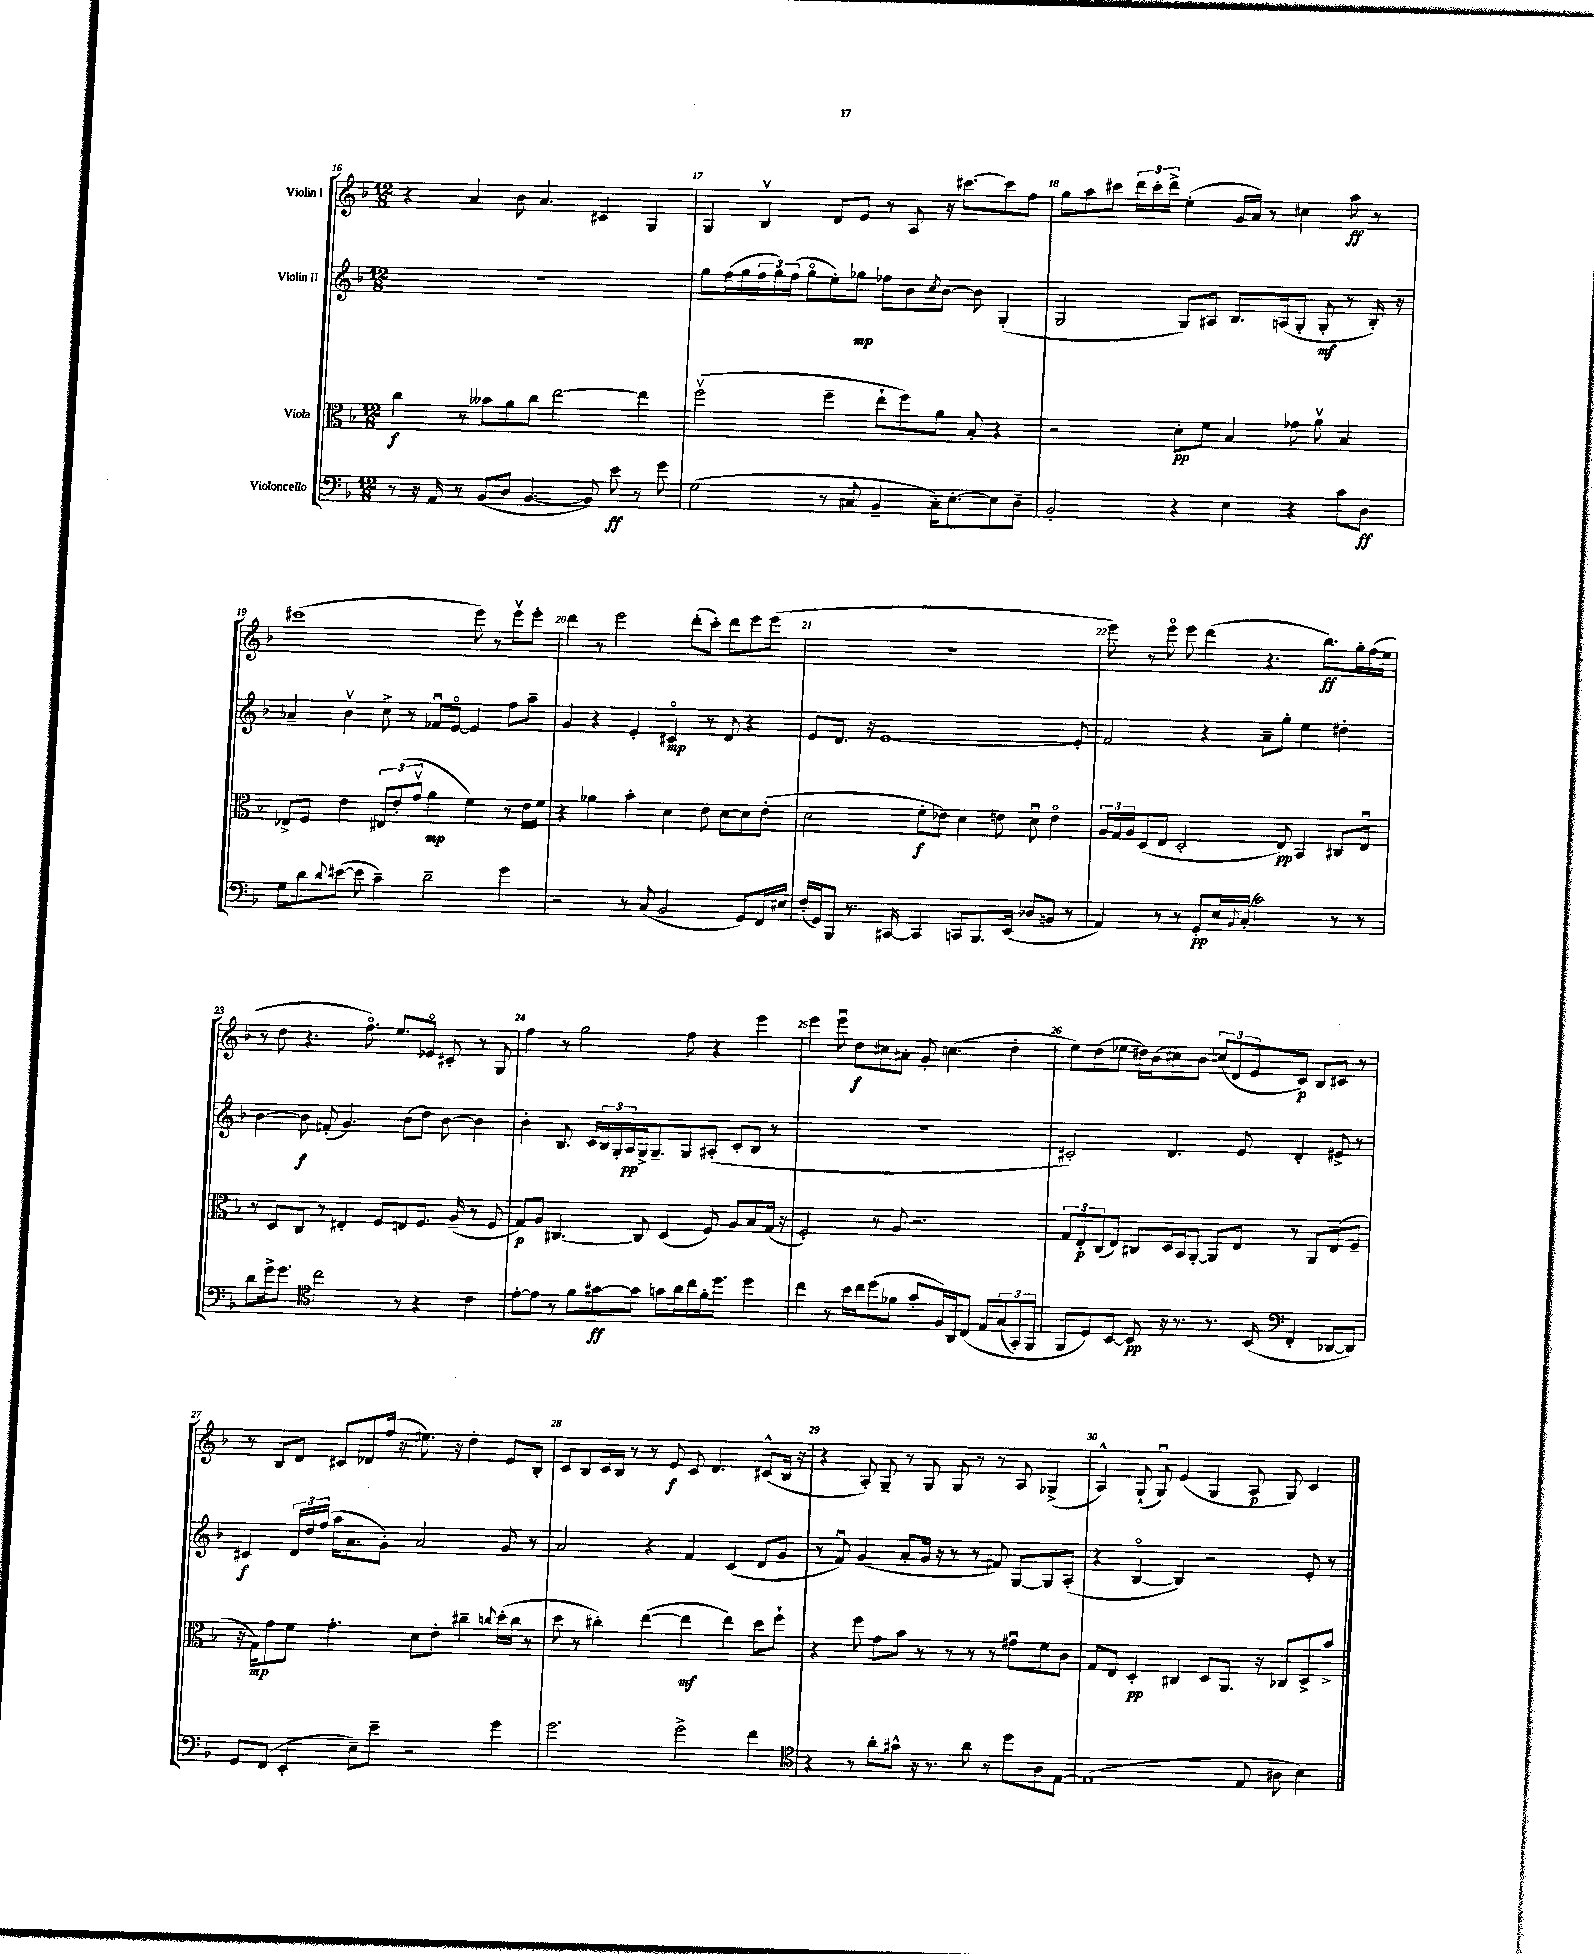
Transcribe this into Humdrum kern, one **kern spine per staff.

**kern	**dynam	**kern	**dynam	**kern	**dynam	**kern	**dynam
*part4	*part4	*part3	*part3	*part2	*part2	*part1	*part1
*staff4	*staff4	*staff3	*staff3	*staff2	*staff2	*staff1	*staff1
*I"Violoncello	*	*I"Viola	*	*I"Violin II	*	*I"Violin I	*
*clefF4	*	*clefC3	*	*clefG2	*	*clefG2	*
*k[b-]	*	*k[b-]	*	*k[b-]	*	*k[b-]	*
*M12/8	*	*M12/8	*	*M12/8	*	*M12/8	*
=16	=16	=16	=16	=16	=16	=16	=16
8r	.	4cc\	f	1.r	.	4r	.
16r	.	.	.	.	.	.	.
16AA/	.	.	.	.	.	.	.
8r	.	8r	.	.	.	4a/	.
(8BB-/L	.	8b--X\L	.	.	.	.	.
8D/J	.	8a\	.	.	.	8b-\	.
[4.BB-/	.	8cc\J	.	.	.	4.a/	.
.	.	[2ee\	.	.	.	.	.
8BB-/])	.	.	.	.	.	4c#X/	.
8e\	ff	.	.	.	.	.	.
8r	.	4ee\]	.	.	.	4G/	.
8g\	.	.	.	.	.	.	.
=17	=17	=17	=17	=17	=17	=17	=17
(2G\	.	(2ffv\	.	8gg\L	.	4G/	.
.	.	.	.	(16ff\L	.	.	.
.	.	.	.	16gg\	.	.	.
.	.	.	.	24ff\	.	4B-v/	.
.	.	.	.	24gg\)	.	.	.
.	.	.	.	(24ff\JJ	.	.	.
.	.	.	.	8gg\L	.	.	.
8r	.	4ff~\	.	8ee'\)	.	8d/L	.
8C#X/	.	.	.	8gg-X\J	mp	8e/J	.
4BB-~/	.	8ee`\L	.	8ff-X\L	.	8r	.
.	.	8ff\)	.	8b-\	.	8A/	.
.	.	.	.	8qcc/	.	.	.
16C#'\KL)	.	8a\J	.	[8b-\J	.	16r	.
[8.E'\	.	.	.	.	.	[8.ccc#X\L	.
.	.	8B-'/	.	8b-\]	.	.	.
8E\]	.	4r	.	(4G'/	.	8ccc#\]	.
8D~\J	.	.	.	.	.	8ff\J	.
=18	=18	=18	=18	=18	=18	=18	=18
2BB-'/	.	2r	.	2G/	.	8gg\L	.
.	.	.	.	.	.	8aa\	.
.	.	.	.	.	.	8ccc#X\J	.
.	.	.	.	.	.	24ddd\LL	.
.	.	.	.	.	.	24ccc#'\	.
.	.	.	.	.	.	24ddd^\JJ	.
4r	.	8d'\L	pp	8G/L)	.	(4ee'\	.
.	.	8f\J	.	8A#X/J	.	.	.
4E\	.	4B-/	.	8.B-/L	.	16g/LL	.
.	.	.	.	.	.	16a/JJ)	.
.	.	.	.	.	.	8r	.
.	.	.	.	(16An/k	.	.	.
4r	.	8g-X\	.	8G'/J	.	4cc#X\	.
.	.	8av\	.	8G'/	mf	.	.
8c\L	.	4B-/	.	8r	.	8aa\	ff
8D\J	ff	.	.	16B-'/)	.	8r	.
.	.	.	.	16r	.	.	.
!!LO:LB:g=z
=19	=19	=19	=19	=19	=19	=19	=19
8G\L	.	8E-X^/L	.	4a-X~/	.	(1ccc#X	.
8d\	.	8F/J	.	.	.	.	.
8qqd/	.	.	.	.	.	.	.
([8e#X\J	.	4e\	.	4b-v\	.	.	.
8e#\]	.	.	.	.	.	.	.
4c~\)	.	12E#X/L	.	8cc^\	.	.	.
.	.	(12e'/	.	.	.	.	.
.	.	.	.	8r	.	.	.
.	.	12gv/J	.	.	.	.	.
2d~\	.	4a\	mp	8f-Xu/L	.	.	.
.	.	.	.	[8e/J	.	.	.
.	.	4f\)	.	4e/]	.	8eee\)	.
.	.	.	.	.	.	8r	.
4g\	.	8r	.	8ff\L	.	8eeev\L	.
.	.	16e\LL	.	8aa~\J	.	8eee'\J	.
.	.	16f\JJ	.	.	.	.	.
=20	=20	=20	=20	=20	=20	=20	=20
2r	.	4r	.	4g/	.	4ddd\	.
.	.	4a-X\	.	4r	.	8r	.
.	.	.	.	.	.	2eee\	.
8r	.	4b-'\	.	4e'/	.	.	.
(8C/	.	.	.	.	.	.	.
2BB-/	.	4d\	.	4c#X/	mp	.	.
.	.	.	.	.	.	(8ddd'\L	.
.	.	8e\	.	8r	.	8ccc'\J)	.
.	.	[8d\L	.	8d/	.	8ddd\L	.
8GG/L)	.	8d\]	.	4r	.	8eee\	.
16FF/L	.	(8e'\J	.	.	.	(8eee\J	.
16E#X/JJ	.	.	.	.	.	.	.
=21	=21	=21	=21	=21	=21	=21	=21
(16F'/LL	.	2d\	.	8e/L	.	1.r	.
16GG/J)	.	.	.	.	.	.	.
8BBB-/J	.	.	.	8.d/J	.	.	.
8.r	.	.	.	.	.	.	.
.	.	.	.	16r	.	.	.
.	.	.	.	[1e	.	.	.
[16CC#X/	.	.	.	.	.	.	.
4CC#/]	.	8f'\L	f	.	.	.	.
.	.	8e-X\J)	.	.	.	.	.
8CCn/L	.	4d\	.	.	.	.	.
8.BBB-/	.	.	.	.	.	.	.
.	.	8en\	.	.	.	.	.
(16EE/Jk	.	.	.	.	.	.	.
8D-X/L	.	8du\	.	.	.	.	.
8BBn/J	.	4e\	.	.	.	.	.
8r	.	.	.	8e'/]	.	.	.
=22	=22	=22	=22	=22	=22	=22	=22
4AA/)	.	24A/LL	.	2f/	.	8eee\)	.
.	.	24G/	.	.	.	.	.
.	.	24A/J	.	.	.	.	.
.	.	(8D/	.	.	.	8r	.
8r	.	8E/J	.	.	.	8eee\	.
8r	.	2D'/	.	.	.	8eee\	.
8GG'/L	pp	.	.	4r	.	(4ddd\	.
16E/L	.	.	.	.	.	.	.
8qqBB-/	.	.	.	.	.	.	.
(16C'/JJ	.	.	.	.	.	.	.
2c\)	.	.	.	8a~\L	.	4.r	.
.	.	8E/)	pp	8gg'\J	.	.	.
.	.	4BB-/	.	4ee\	.	.	.
.	.	.	.	.	.	8.bb-\L)	ff
8r	.	8C#X/L	.	4dd#X'\	.	.	.
.	.	.	.	.	.	16gg'\L	.
8r	.	8Eu/J	.	.	.	(16ff\	.
.	.	.	.	.	.	16ee\JJ	.
!!LO:LB:g=z
=23	=23	=23	=23	=23	=23	=23	=23
8d\L	.	8r	.	[4b-\	.	8r	.
16g^\k	.	8D/L	.	.	.	8dd\	.
8.g\J	.	.	.	.	.	.	.
.	.	8C/J	.	8b-\]	f	4.r	.
*clefC4	*	*	*	*	*	*	*
2cc\	.	8r	.	(8f#X'/	.	.	.
.	.	4E#X'/	.	4.g/)	.	.	.
.	.	.	.	.	.	8.ff\)	.
.	.	8F/L	.	.	.	.	.
.	.	.	.	.	.	8.ee/L	.
8r	.	8En/	.	(8b-\L	.	.	.
4r	.	8.F/J	.	8dd\J)	.	8e-X/J	.
.	.	.	.	[8b-\	.	8c#X'/	.
.	.	(16A~/	.	.	.	.	.
4c\	.	8r	.	4b-\]	.	8r	.
.	.	8F/	.	.	.	8G/	.
=24	=24	=24	=24	=24	=24	=24	=24
[8e'\L	.	8G/L)	p	4b-'\	.	4ff\	.
8e\J]	.	8A/J	.	.	.	.	.
8r	.	[4.C#X/	.	8.B-/	.	8r	.
8f\L	.	.	.	.	.	2gg\	.
.	.	.	.	16c/LL	.	.	.
[8g#X\	ff	.	.	24B-/	.	.	.
.	.	.	.	24G'/	.	.	.
.	.	.	.	24A/	pp	.	.
8g#\J]	.	8C#/]	.	16G^/J	.	.	.
.	.	.	.	8.G~/	.	.	.
8gn\L	.	(4D/	.	.	.	.	.
16a\L	.	.	.	8G/	.	8ff\	.
16cc\	.	.	.	.	.	.	.
16f'\J	.	8F/)	.	(8A#X'/J	.	4r	.
8.dd\J	.	.	.	.	.	.	.
.	.	8A/L	.	8c'/L	.	.	.
4dd\	.	8B-/	.	8B-/J	.	4eee\	.
.	.	(16G/Jk	.	8r	.	.	.
.	.	16r	.	.	.	.	.
=25	=25	=25	=25	=25	=25	=25	=25
4cc\	.	2F'/)	.	1.r	.	4eee\	.
8r	.	.	.	.	.	8eeeu\	.
16b-\LL	.	.	.	.	.	8dd\L	f
16cc\J	.	.	.	.	.	.	.
(8dd\	.	8r	.	.	.	8cc#X\	.
8f-X\J	.	8A/	.	.	.	8a#X'\J	.
8g'/L	.	2.r	.	.	.	8g'/	.
16F/L)	.	.	.	.	.	(4.ccn\	.
16AA/J	.	.	.	.	.	.	.
(8C/J	.	.	.	.	.	.	.
8E/L	.	.	.	.	.	.	.
(12G/	.	.	.	.	.	4dd'\	.
12GG'/)	.	.	.	.	.	.	.
12FF/J	.	.	.	.	.	.	.
=26	=26	=26	=26	=26	=26	=26	=26
8FF/L	.	12G/L	.	2c#X'/)	.	8ee\L)	.
.	.	12E'/	p	.	.	.	.
8D/)	.	.	.	.	.	(8dd\	.
.	.	(12C/	.	.	.	.	.
[8BB-/J	.	8E/J)	.	.	.	8ee-X\J	.
8BB-/]	pp	8C#X/L	.	.	.	16dd#X\LL)	.
.	.	.	.	.	.	(16b-\J	.
16r	.	16D/L	.	4.d/	.	8cc#X\)	.
8.r	.	16BB-/J	.	.	.	.	.
.	.	[8AA'/J	.	.	.	8b-\J	.
8.r	.	8AA/L]	.	.	.	(12ccn/L	.
.	.	.	.	.	.	12d/	.
.	.	8E/J	.	8e/	.	.	.
.	.	.	.	.	.	12e/	.
(16BB-/	.	.	.	.	.	.	.
*clefF4	*	*	*	*	*	*	*
4FF'/	.	8r	.	4d'/	.	8c/J)	p
.	.	8AA/L	.	.	.	8B-/L	.
[8DD-X/L	.	(8E/	.	8e#X^/	.	8c#X/J	.
8DD-/J])	.	8F~/J	.	8r	.	8r	.
!!LO:LB:g=z
=27	=27	=27	=27	=27	=27	=27	=27
8GG/L	.	16r	.	4c#X/	f	8r	.
.	.	16G\KL)	mp	.	.	.	.
(8FF/J	.	8g\	.	.	.	8B-/L	.
4EE'/	.	8f\J	.	24d/LL	.	8d/J	.
.	.	.	.	24dd/	.	.	.
.	.	.	.	(24ff/JJ	.	.	.
.	.	4.g'\	.	16aa\KL	.	8c#X/L	.
.	.	.	.	8.a\	.	.	.
8E~\L)	.	.	.	.	.	8d-X/	.
8e~\J	.	.	.	8g'\J)	.	(16ff/Jk	.
.	.	.	.	.	.	16r	.
2r	.	8d\L	.	2a/	.	8.ee#X\)	.
.	.	8e'\J	.	.	.	.	.
.	.	.	.	.	.	16r	.
.	.	4cc#X~\	.	.	.	4dd'\	.
.	.	8qqccn/	.	.	.	.	.
4g\	.	(16dd'\LL	.	8g/	.	8e/L	.
.	.	16cc\JJ	.	.	.	.	.
.	.	8r	.	8r	.	8B-'/J	.
=28	=28	=28	=28	=28	=28	=28	=28
2.g\	.	8dd\	.	2a/	.	8c/L	.
.	.	8r	.	.	.	8B-/	.
.	.	4cc#X'\)	.	.	.	16c/L	.
.	.	.	.	.	.	16B-/JJ	.
.	.	.	.	.	.	8r	.
.	.	([4ee\	.	4r	.	8r	.
.	.	.	.	.	.	8e/	f
2g^\	.	4ee\]	mf	4f/	.	8c/	.
.	.	.	.	.	.	4.d/	.
.	.	4ee\)	.	(4c/	.	.	.
4f\	.	8dd\L	.	8d/L	.	(8c#X^^/L	.
.	.	8ff`\J	.	8g/J	.	16B-/Jk	.
.	.	.	.	.	.	16r	.
=29	=29	=29	=29	=29	=29	=29	=29
*clefC4	*	*	*	*	*	*	*
4r	.	4r	.	8r	.	4r	.
.	.	.	.	8fu/)	.	.	.
8r	.	8ff\	.	(4g/	.	8A'/)	.
8a'\L	.	8g\L	.	.	.	8G~/	.
8g#X^^\J	.	8b-\J	.	8a'/L	.	8r	.
16r	.	8r	.	16g/Jk	.	8G/	.
8.r	.	.	.	16r	.	.	.
.	.	8r	.	8r	.	8G/	.
8a\	.	8r	.	8r	.	8r	.
8r	.	8r	.	8f#X/)	.	8r	.
8dd\L	.	8g#Xu\L	.	[8G/L	.	8A/	.
8A\	.	8f\	.	8G/]	.	(4G-X^/	.
[8E\J	.	8c\J	.	(8A'/J	.	.	.
=30	=30	=30	=30	=30	=30	=30	=30
(1E]	.	8G/L	.	4r	.	4A^^/)	.
.	.	8E/J	.	.	.	.	.
.	.	4D'/	pp	[4B-/	.	(8G`/	.
.	.	.	.	.	.	8Gu/)	.
.	.	4C#X/	.	4B-/])	.	(4e/	.
.	.	8D/L	.	2r	.	4G/	.
.	.	8.AA/J	.	.	.	.	.
8E/	.	.	.	.	.	8A/	p
.	.	16r	.	.	.	.	.
8A#X\	.	8C-X/L	.	.	.	8G/)	.
4B-\)	.	8D^/	.	8e'/	.	4c/	.
.	.	8b-^/J	.	8r	.	.	.
==	==	==	==	==	==	==	==
*-	*-	*-	*-	*-	*-	*-	*-
